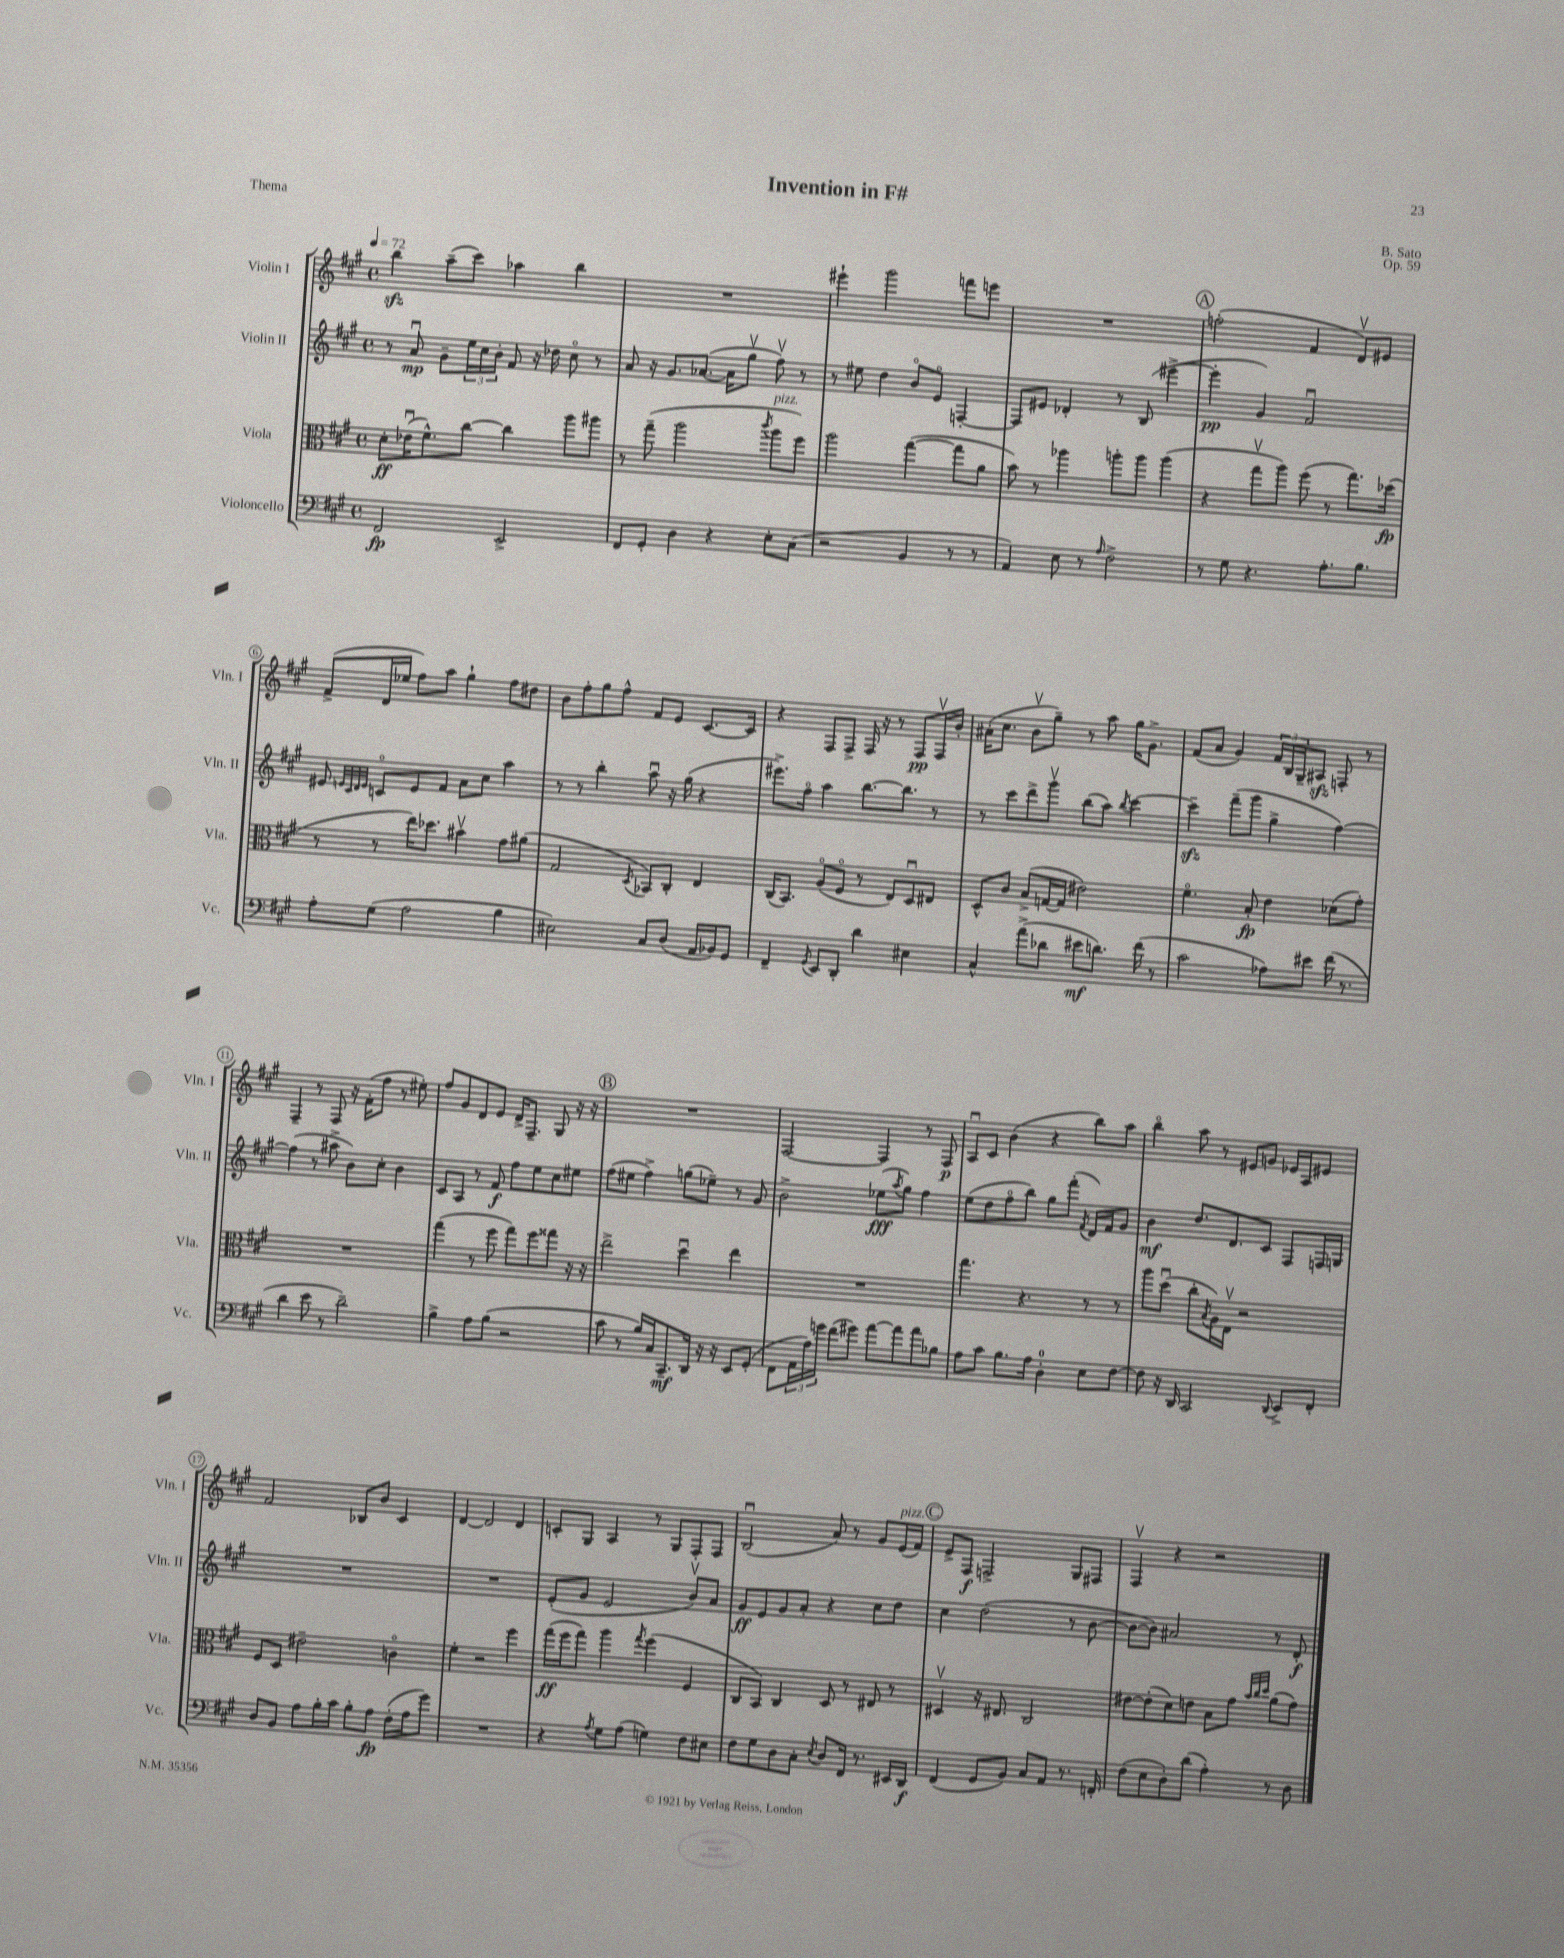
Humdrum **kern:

**kern	**kern	**kern	**kern
*staff4	*staff3	*staff2	*staff1
*clefF4	*clefC3	*clefG2	*clefG2
*k[f#c#g#]	*k[f#c#g#]	*k[f#c#g#]	*k[f#c#g#]
*M4/4	*M4/4	*M4/4	*M4/4
*met(c)	*met(c)	*met(c)	*met(c)
*MM72	*MM72	*MM72	*MM72
2FF#/	8d'\L	8r	4bb\
.	(16e-u\K	8au/	.
.	8.f#^^\)	.	.
.	.	8g#~\L	(8aa~\L
.	[8cc#\J	24ee\L	8ccc#\J)
.	.	24cc#\	.
.	.	24b'\JJ	.
2EE^/	4cc#\]	8f#/	4aa-\
.	.	16r	.
.	.	16dd-\	.
.	8aa\L	8cc#o\	4bb\
.	8aa#\J	8r	.
=	=	=	=
8FF#/L	8r	8a/	1r
8GG#'/J	(8gg#~\	16r	.
.	.	8.g#/L	.
4D\	2aa\	.	.
.	.	([8.a-/J	.
4r	.	.	.
.	.	16a-\]LK	.
.	.	8gg#v\J	.
.	8qccc#/	.	.
8E'\L	8aa\L	8ff#v\)	.
(8C#\J	8ff#\J)	8r	.
=	=	=	=
2r	2aa\	8r	4eee#`\
.	.	8ee#\	.
.	.	4dd\	2ggg#\
4BB/	([4gg#\	8bo/L	.
.	.	8eo/J	.
8r	8gg#\]L	[4F'/	8fff\L
8r	8a\J	.	8eee\J
=	=	=	=
4AA/)	8b\)	8F/]L	1r
.	8r	8e#/J	.
8E\	4aa-\	4d-'/	.
8r	.	.	.
16qqA/	.	.	.
2F#^\	8aa'\L	8r	.
.	8aa\J	(8B/	.
.	(4aa\	[4eee#^\	.
=	=	=	=
8r	4r	4eee#'\]	(2ff'\
8G#\	.	.	.
4.r	8gg#v\L	4g#/)	.
.	8aa\J)	.	.
.	(8ff#\	2f#u/	4f#/
8.A'\L	8r	.	.
.	8.gg#\L)	.	8dv/L)
8.B\J	.	.	.
.	.	.	8e#/J
.	(16dd-\Jk	.	.
=	=	=	=
8A'\L	8r	8e#/	(8f#^/L
.	.	32qqe/LLL	.
.	.	32qqc#/	.
.	.	32qqd/	.
.	.	32qqe/JJJ	.
(8G#\J	8r	8co/L	16d/L
.	.	.	16ee-/JJ
2A\	16ee\LK)	8e/	8ff#\L)
.	8.dd-\J	.	.
.	.	8f#/J	8aa\J
.	4b#v\	8a\L	4gg#`\
.	.	8cc#\J	.
4B\	8g#\L	4aa\	8ff#\L
.	(8a#\J	.	8dd#\J
=	=	=	=
2E#\)	2G#/	8r	8b\L
.	.	8r	8ff#'\
.	.	4bb'\	8gg#\
.	.	.	8ff#^^\J
.	8qD/	.	.
8C#/L	8BB-/L)	8aau\	8f#/L
(8D/J	8C#'/J	16r	8e/J
.	.	(16gg#\	.
16AA/LL	4E/	4r	[8.c#/L
16BB-/J)	.	.	.
8GG#/J	.	.	.
.	.	.	16c#/]Jk
=	=	=	=
4FF#~/	(16C#/LK	8.eee#^\L)	4r
.	8.BB/J)	.	.
.	.	16ff#o\Jk	.
8qGG#/	.	.	.
8EE/L	(8Ao/L	4aa\	8F#/L
8DD'/J	8F#o/J	.	8F#^/J
4d\	8r	[8.bb\L	16F#/
.	.	.	16r
.	8E/L)	.	8r
.	.	8.bb\]J	.
4E#\	8Du/	.	8F#/L
.	8E#/J	8r	16F#v/L
.	.	.	16b'/JJ
=	=	=	=
4C#^^/	8D^^/L	8r	(16a#'\LK
.	.	.	8.cc#\J
.	8c#/J	8ccc#\L	.
(8a^\L	(8B^/L	8ddd^\	8bv\L
8d-\J	[16G/L	8ggg#v\J	8gg#~\J)
.	16G/]JJ	.	.
8e#\L	2e#\)	(8bb\L	8r
8.d\J)	.	8aa\J)	8aa\
.	.	8qbb/	.
.	.	[4ccc#\	16gg#\LK
(16f#\	.	.	8.g#^\J
8r	.	.	.
=	=	=	=
2c#\	4.f#o\	4ccc#~\]	(8f#/L
.	.	.	8a/J
.	.	(8fff#~\L	4g#/)
.	8B'/	8ggg#\J	.
8A-\L)	4e\	4gg#^\	24f#/LL
.	.	.	24B/
.	.	.	24G#~/J
8e#\J	.	.	8A#/J
(16f#\	(8d-\L	[4ff#\)	8F'/
8.r	.	.	.
.	8g#'\J)	.	8r
=	=	=	=
4d\	1r	(4ff#\]	4F#~/
8e\	.	8r	8r
8r	.	8aa#^\	8F#/
2d~\)	.	8b\L)	16r
.	.	.	(16f#'\LK
.	.	8cc#'\J	8ff#\J
.	.	4b\	8r
.	.	.	8ee#'\)
=	=	=	=
4B^\	(4gg#\	8c#/L	8ff#/L
.	.	8A/J	8g#/
8A\L	8r	8r	8d/
(8B\J	8ff#\	8f#/	8e/J
2r	8gg#\L)	8ff#\L	16d^/LK
.	.	.	8.F#~/J
.	8ff#\	8ee\	.
.	8gg##\J	8cc#\	8G#/
.	16r	8ee#\J	16r
.	16r	.	16r
=	=	=	=
8c#\	2ee^\	(8ff#\L	1r
8r	.	8ee#\J	.
16B/LL)	.	4ff#^\)	.
16C#/J	.	.	.
8.CC#~/	.	.	.
.	4ddu\	(8gg\L	.
16DD/Jk	.	.	.
16r	.	8ee-~\J)	.
16r	.	.	.
8EE/L	4ee\	8r	.
(8GG#'/J	.	8g#/	.
=	=	=	=
8FF#\L	1r	2b^\	[2F#/
24AA\L	.	.	.
24A\)	.	.	.
24g\JJ	.	.	.
(8f#\L	.	.	.
8g#\J)	.	.	.
[8a\L	.	(8ee-\L	4F#/]
.	.	8qaa/	.
8a\]	.	8gg#\J)	.
8a\	.	4ff#\	8r
8B-\J	.	.	8F#/
=	=	=	=
8A\L	4.gg#\	(8ee\L	8Au/L
8c#\J	.	8dd\	8c#/J
8.B\L	.	8ff#o\	(4b\
.	4.r	8bb\J)	.
16A\Jk	.	.	.
4D'\	.	8gg#\L	4r
.	.	(8fff#'\J	.
.	.	8qf#/	.
8E\L	8r	16d/LL)	8bb\L)
.	.	16f#/J	.
[8F#\J	8r	8g#/J	8aa\J
=	=	=	=
8F#\]	8aa\L	4b\	4bbo\
16r	(8ddu\J	.	.
16DD/	.	.	.
2CC#/	8cc#'\L	8.dd/L	8aa\
.	8qB/	.	.
.	16A\L)	.	8r
.	16Ev\JJ	8.d/	.
.	2r	.	8e#/L
.	.	8c#/J	8g/J
8qqDD/	.	.	.
8EE^/L	.	8F#/L	16e-/LL
.	.	.	16A/J
8FF#'/J	.	16F/L	8e#/J
.	.	16G/JJ	.
=	=	=	=
8D/L	8F#/L	1r	2f#/
8BB/J	8D/J	.	.
8A\L	2e#~\	.	.
16B'\L	.	.	.
16c#\JJ	.	.	.
8B'\L	.	.	8B-/L
8A\J	.	.	8b/J
(16F#'\LL	4co\	.	4c#/
16A\J	.	.	.
8g#\J)	.	.	.
=	=	=	=
1r	4f#'\	1r	[4d/
.	2r	.	2d/]
.	4ff#\	.	4d/
=	=	=	=
4r	(16gg#\LL	(8e'/L	8c'/L
.	16ff#\J	.	.
.	8gg#\J)	8g#/J	8G#/J
8qA/	.	.	.
8G#\L	4aa\	2e/	4A/
(8A\J	.	.	.
.	8qgg#/	.	.
4G\)	(4ff#\	.	8r
.	.	.	8G#/L
8F#\L	4F#/	8bv/L)	8F#'/
8E#\J	.	8a/J	8F#/J
=	=	=	=
8F#\L	8C#/L	8g#/L	(2Bu/
8G#\	8BB/J)	8e/	.
8D\	4C#/	8g#/	.
8C#'\J	.	8a'/J	.
8qE/	.	.	.
8D/L	8D/	4r	8a/)
16FF#/Jk	8r	.	8r
8.r	.	.	.
.	8E#/	8cc#\L	8g#/L
16EE#/LL	8r	8dd\J	(16e/L
16DD/JJ	.	.	16f#/JJ)
=	=	=	=
(4FF#/	4D#v/	4cc#\	8e^/L
.	.	.	8F#/J
8GG#/L	16r	(2dd\	2F^/
.	8.E#/	.	.
8BB/J)	.	.	.
8C#/L	2C#/	.	.
8AA/J	.	.	.
8.r	.	8r	8G#/L
.	.	[8b\	8F#/J
16FF'/	.	.	.
=	=	=	=
(8F#\L	[8e#\L	8b\_L	4F#v/
8E\	(8e#'\]	8b\]J)	.
8D'\)	8d\)	2a#/	4r
(8d\J	8e\J	.	.
4A'\)	8B\L	.	2r
.	8g#\J	.	.
.	32qqb/LLL	.	.
.	32qqcc#/	.	.
.	32qqdd/JJJ	.	.
8r	(8a\L	8r	.
8D\	8g#\J)	8d'/	.
==	==	==	==
*-	*-	*-	*-
